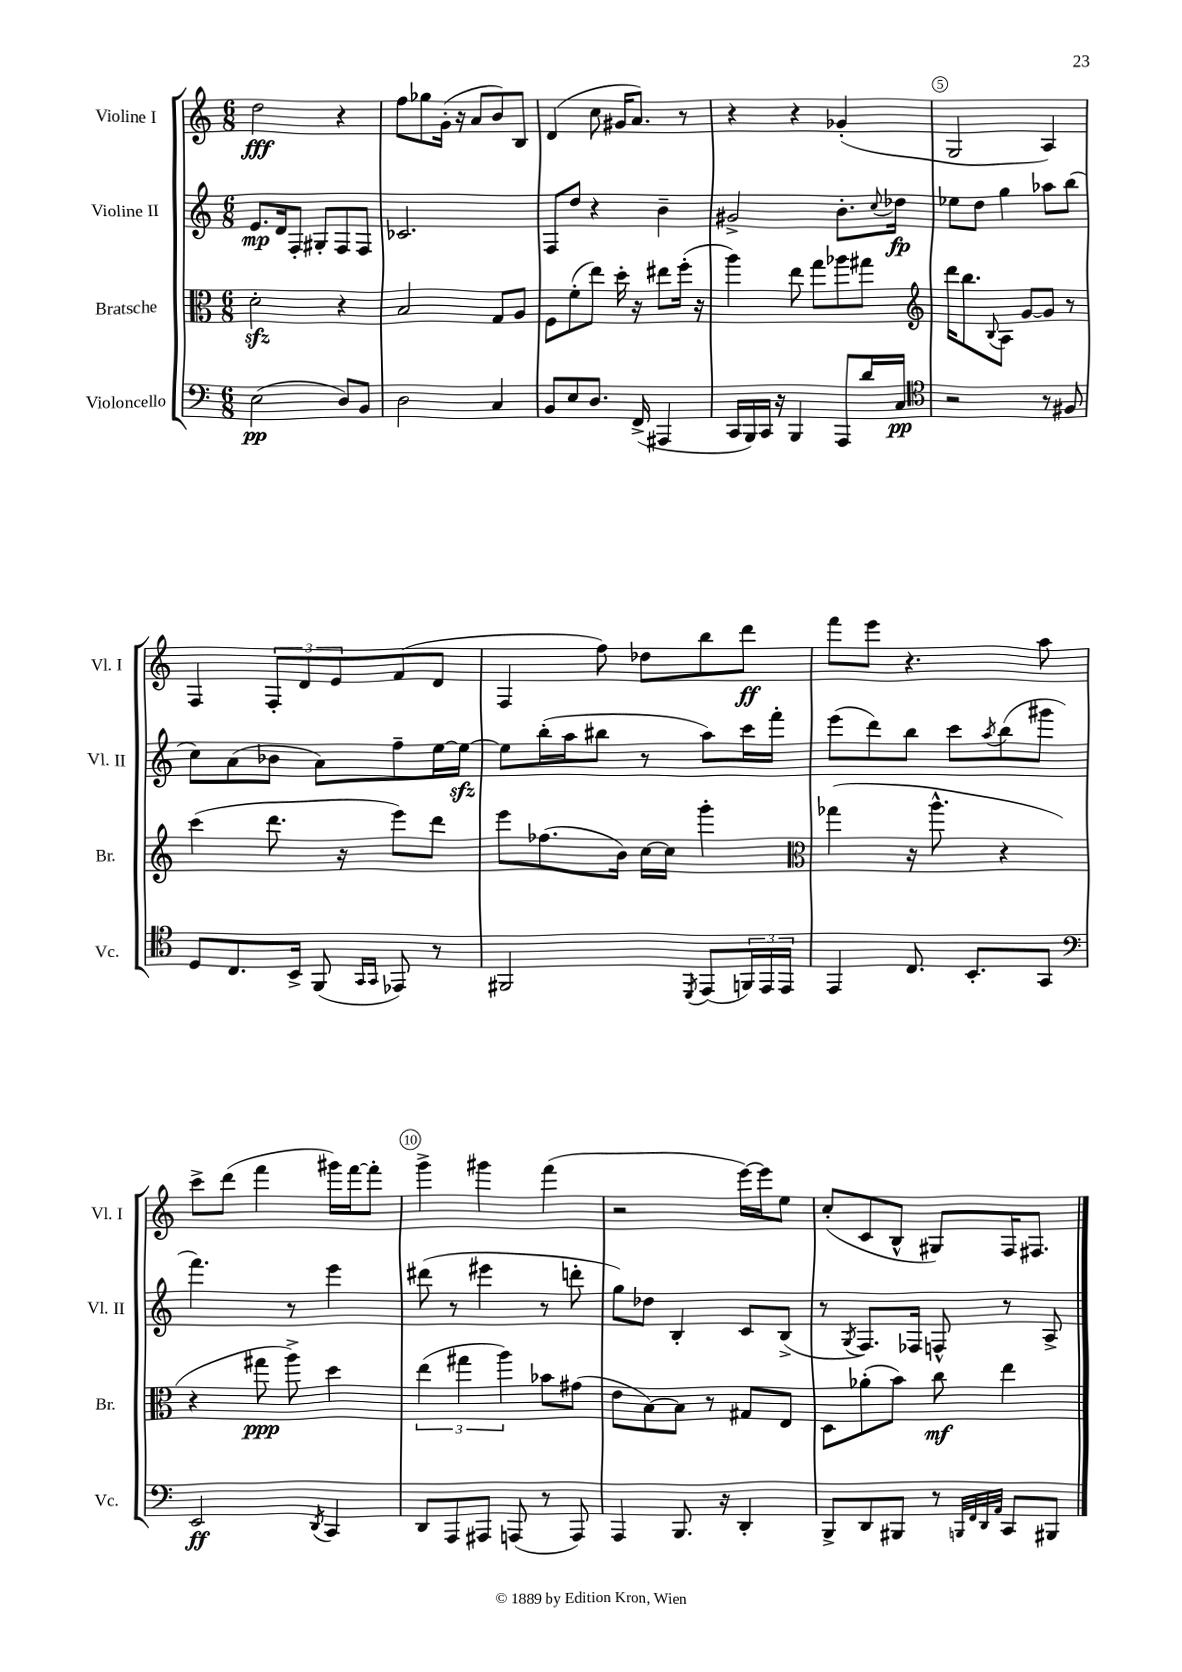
<<
\new StaffGroup <<
\new Staff = "s0" \with { instrumentName = "Violine I" shortInstrumentName = "Vl. I" } {
    \clef treble \key c \major \numericTimeSignature \time 6/8
    d''2\fff r4 |
    f''8 ges''8 g'16-.( r16 a'8 b'8) b8 |
    d'4( c''8 gis'16 a'8.) r8 |
    r4 r4 ges'4-.( |
    g2 a4) |
    f4 \tuplet 3/2 { f8-. d'8 e'8 } f'8( d'8 |
    f4 f''8) des''8 b''8 d'''8\ff |
    f'''8 e'''8 r4. a''8 |
    c'''8-> d'''8( f'''4 gis'''16) f'''16~ f'''8-. |
    g'''4-> gis'''4 f'''4( |
    r2 e'''16~) e'''16 e''8 |
    c''8-.( c'8 b8-^ gis8) f16 fis8. \bar "|." |
}
\new Staff = "s1" \with { instrumentName = "Violine II" shortInstrumentName = "Vl. II" } {
    \clef treble \key c \major \numericTimeSignature \time 6/8
    e'8.\mp d'16 f8-. gis8-. f8 f8 |
    ces'2. |
    f8 d''8 r4 b'4-- |
    gis'2-> b'8.-. \appoggiatura { c''8 } des''16\fp |
    ees''8 d''8 g''4 aes''8 b''8( |
    c''8) a'8( bes'8 a'8) f''8-- e''16~ e''16~\sfz |
    e''8 b''16-.( a''16 bis''8 r8 a''8) c'''16 f'''16-. |
    e'''8( d'''8) b''8 c'''8 \acciaccatura { a''8 } b''8( gis'''8 |
    f'''4.) r8 e'''4 |
    dis'''8( r8 eis'''4 r8 d'''8-. |
    g''8) des''8 b4-. c'8 b8->( |
    r8 \acciaccatura { g8 } f8.) fes16 f8-^ r8 a8-> \bar "|." |
}
\new Staff = "s2" \with { instrumentName = "Bratsche" shortInstrumentName = "Br." } {
    \clef alto \key c \major \numericTimeSignature \time 6/8
    d'2-.\sfz r4 |
    b2 g8 a8 |
    f8 f'8-.( e''8) d''16-. r16 eis''8 f''16-.( r16 |
    a''4) e''8 g''8 aes''8 gis''8 |
    \clef treble d'''16 b''8. \appoggiatura { b8 } a8 g'8~ g'8 r8 |
    c'''4( d'''8. r16 e'''8) d'''8 |
    e'''8 fes''8.( b'16) c''16~ c''16 g'''4-. |
    \clef alto ges''4( r16 a''8.-^ r4 |
    r4 gis''8\ppp a''8->) d''4 |
    \tuplet 3/2 { e''4( gis''4 a''4) } bes'8 gis'8( |
    e'8 b8~) b8 r8 gis8 e8 |
    d8 aes'8-.( b'8) c''8\mf e''4 \bar "|." |
}
\new Staff = "s3" \with { instrumentName = "Violoncello" shortInstrumentName = "Vc." } {
    \clef bass \key c \major \numericTimeSignature \time 6/8
    e2\pp( d8) b,8 |
    d2 c4 |
    b,8 e8 d8. f,16->( ais,,4 |
    c,16 b,,16) c,16 r16 b,,4 a,,8 d'16 c16\pp |
    \clef tenor r2 r8 fis8 |
    d8 c8. b,16-> f,8( \grace { g,16 g,16 } ees,8) r8 |
    fis,2 \acciaccatura { d,8 } e,8( \tuplet 3/2 { f,16) e,16 e,16 } |
    e,4 c8. b,8.-. g,8 |
    \clef bass e,2\ff \acciaccatura { d,8 } c,4 |
    d,8 a,,8 ais,,8 a,,8( r8 a,,8) |
    a,,4 b,,8. r16 d,4-. |
    b,,8-> d,8 bis,,8 r8 \grace { b,,32 f,32 d,32 a,32 } c,8 bis,,8 \bar "|." |
}
>>
>>
\layout { \context { \Score \override BarNumber.break-visibility = ##(#f #t #t) barNumberVisibility = #(every-nth-bar-number-visible 5) \override BarNumber.stencil = #(make-stencil-circler 0.1 0.3 ly:text-interface::print) } }
